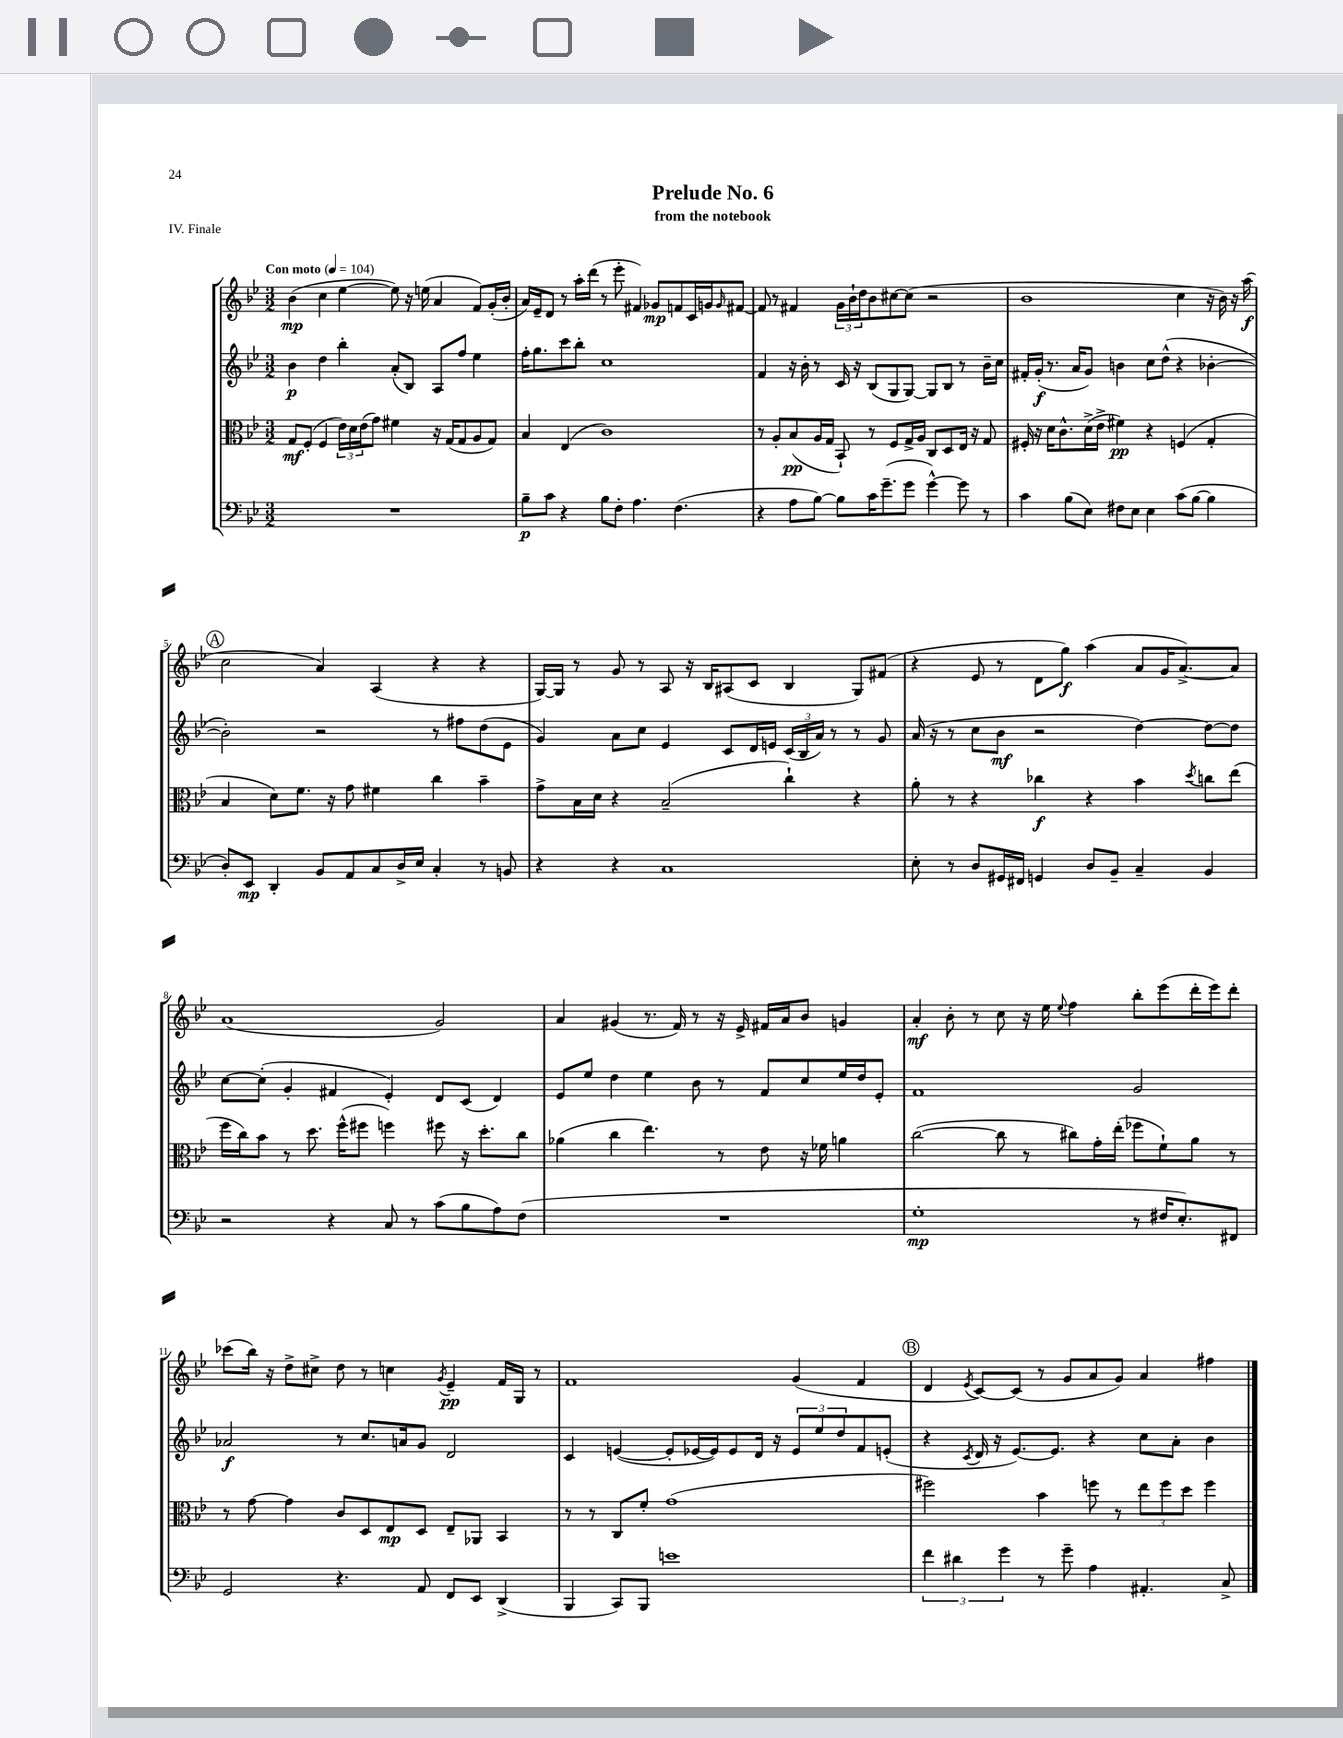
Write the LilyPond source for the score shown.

\header { title = "Prelude No. 6" subtitle = "from the notebook" piece = "IV. Finale" }
<<
\new StaffGroup <<
\new Staff = "s0" {
    \clef treble \key bes \major \numericTimeSignature \time 3/2 \tempo "Con moto" 4 = 104
    bes'4\mp( c''4 ees''4~ ees''8) r16 e''16( a'4 f'8) g'16-.( bes'16-. |
    a'16) ees'16-- d'8 r8 a''16-. d'''16( r8 ees'''8-. fis'4) ges'8\mp f'8 c'16 g'16 \grace { g'16 } fis'8~ |
    fis'8 r8 fis'4 \tuplet 3/2 { g'16 bes'16-! d''16 } bes'8 cis''8~ cis''8( r2 |
    bes'1 c''4 r16 bes'16) r16 a''16\f( |
    \mark \markup { \circle "A" } c''2 a'4) a4( r4 r4 |
    g16~) g16 r8 g'8 r8 a8 r16 bes16 ais8( c'8 bes4 g8) fis'8( |
    r4 ees'8 r8 d'8 g''8\f) a''4( a'8 g'16 a'8.~->) a'8 |
    a'1( g'2) |
    a'4 gis'4( r8. f'16) r8 r16 ees'16-> fis'16 a'16 bes'8 g'4 |
    a'4-.\mf bes'8-. r8 c''8 r16 ees''16 \appoggiatura { ees''8 } f''4 bes''8-. ees'''8( d'''16-. ees'''16) d'''8-. |
    ces'''8( bes''16) r16 d''8-> cis''8-> d''8 r8 c''4 \acciaccatura { g'8 } ees'4--\pp f'16 g16 r8 |
    f'1 g'4( f'4 |
    \mark \markup { \circle "B" } d'4 \acciaccatura { ees'8 } c'8~) c'8( r8 g'8 a'8 g'8) a'4 fis''4 \bar "|." |
}
\new Staff = "s1" {
    \clef treble \key bes \major \numericTimeSignature \time 3/2
    bes'4\p d''4 bes''4-. a'8-.( bes8) a8 f''8 ees''4 |
    f''16-. g''8. c'''8 bes''8-. c''1 |
    f'4 r16 bes'16-. r8 c'16 r16 bes8( g8 g8~) g8 bes8 r8 bes'16-- c''16 |
    fis'16-. g'16-.\f( r8. a'16 g'8) b'4 c''8 d''8-^( r4 bes'4~-. |
    \mark \markup { \circle "A" } bes'2-.) r2 r8 fis''8 d''8( ees'8 |
    g'4) a'8 c''8 ees'4 c'8 d'16 e'16 \tuplet 3/2 { c'16( bes16 a'16) } r8 r8 g'8 |
    a'16( r16 r8 c''8 bes'8\mf r2 d''4~) d''8~ d''8 |
    c''8~ c''8-.( g'4-. fis'4 ees'4-.) d'8 c'8( d'4) |
    ees'8 ees''8 d''4 ees''4 bes'8 r8 f'8 c''8 ees''16 d''16 ees'8-. |
    f'1 g'2 |
    aes'2\f r8 c''8. a'16 g'8 d'2 |
    c'4 e'4~( e'8-. ees'16~ ees'16) ees'8 d'16 r16 \tuplet 3/2 { ees'8 ees''8 d''8 } f'8 e'8-.( |
    \mark \markup { \circle "B" } r4 \acciaccatura { c'8 } d'16 r16 ees'8.~) ees'8. r4 c''8 a'8-. bes'4 \bar "|." |
}
\new Staff = "s2" {
    \clef alto \key bes \major \numericTimeSignature \time 3/2
    g8\mf f8-.( f4 \tuplet 3/2 { ees'16) d'16 ees'16( } g'8) fis'4 r16 g16( g8 a8 g8) |
    bes4 ees4( c'1) |
    r8 a8-. bes8\pp( a16 g16 bes,8-!) r8 f8 g16-> a16 c8 d8 ees16 r16 g8 |
    fis16-. r16 d'16 c'8.-^ d'16->( ees'16-> fis'4\pp) r4 f4( g4-. |
    \mark \markup { \circle "A" } bes4 d'8) f'8. r16 g'8 fis'4 c''4 bes'4-- |
    g'8-> bes16 d'16 r4 bes2--( c''4-!) r4 |
    a'8-. r8 r4 ces''4\f r4 bes'4 \acciaccatura { d''8 } c''8 ees''8( |
    f''16 c''16) bes'8 r8 d''8. f''16-^( fis''8 f''4) fis''8 r16 d''8.-. c''8 |
    aes'4( c''4 ees''4.) r8 ees'8 r16 fes'16 a'4 |
    c''2~( c''8 r8 cis''8) g'16-. ees''16-.( fes''8 f'8-!) a'8 r8 |
    r8 g'8~ g'4 c'8 d8 ees8\mp d8 ees8-- aes,8 bes,4 |
    r8 r8 c8 f'8-. g'1( |
    \mark \markup { \circle "B" } fis''2) bes'4 f''8 r8 \tuplet 3/2 { ees''8 f''8 d''8 } f''4 \bar "|." |
}
\new Staff = "s3" {
    \clef bass \key bes \major \numericTimeSignature \time 3/2
    R1. |
    bes8--\p c'8 r4 bes8 f8-. a4. f4.( |
    r4 a8 bes8~) bes8 c'16 g'8.--( g'8 g'4~-^) g'8 r8 |
    c'4 bes8( ees8) fis8 ees8 ees4 c'8( bes8~ bes4 |
    \mark \markup { \circle "A" } d8-.) ees,8\mp d,4-. bes,8 a,8 c8 d16-> ees16 c4-. r8 b,8 |
    r4 r4 c1 |
    ees8-. r8 d8 gis,16 fis,16 g,4 d8 bes,8-- c4-- bes,4 |
    r2 r4 c8 r8 c'8( bes8 a8) f8( |
    R1. |
    g1-.\mp r8 fis16 ees8.-.) fis,8 |
    g,2 r4. a,8 f,8 ees,8 d,4->( |
    bes,,4 c,8) bes,,8 e'1 |
    \mark \markup { \circle "B" } \tuplet 3/2 { f'4 dis'4 g'4 } r8 g'8-- a4 ais,4.-. c8-> \bar "|." |
}
>>
>>
